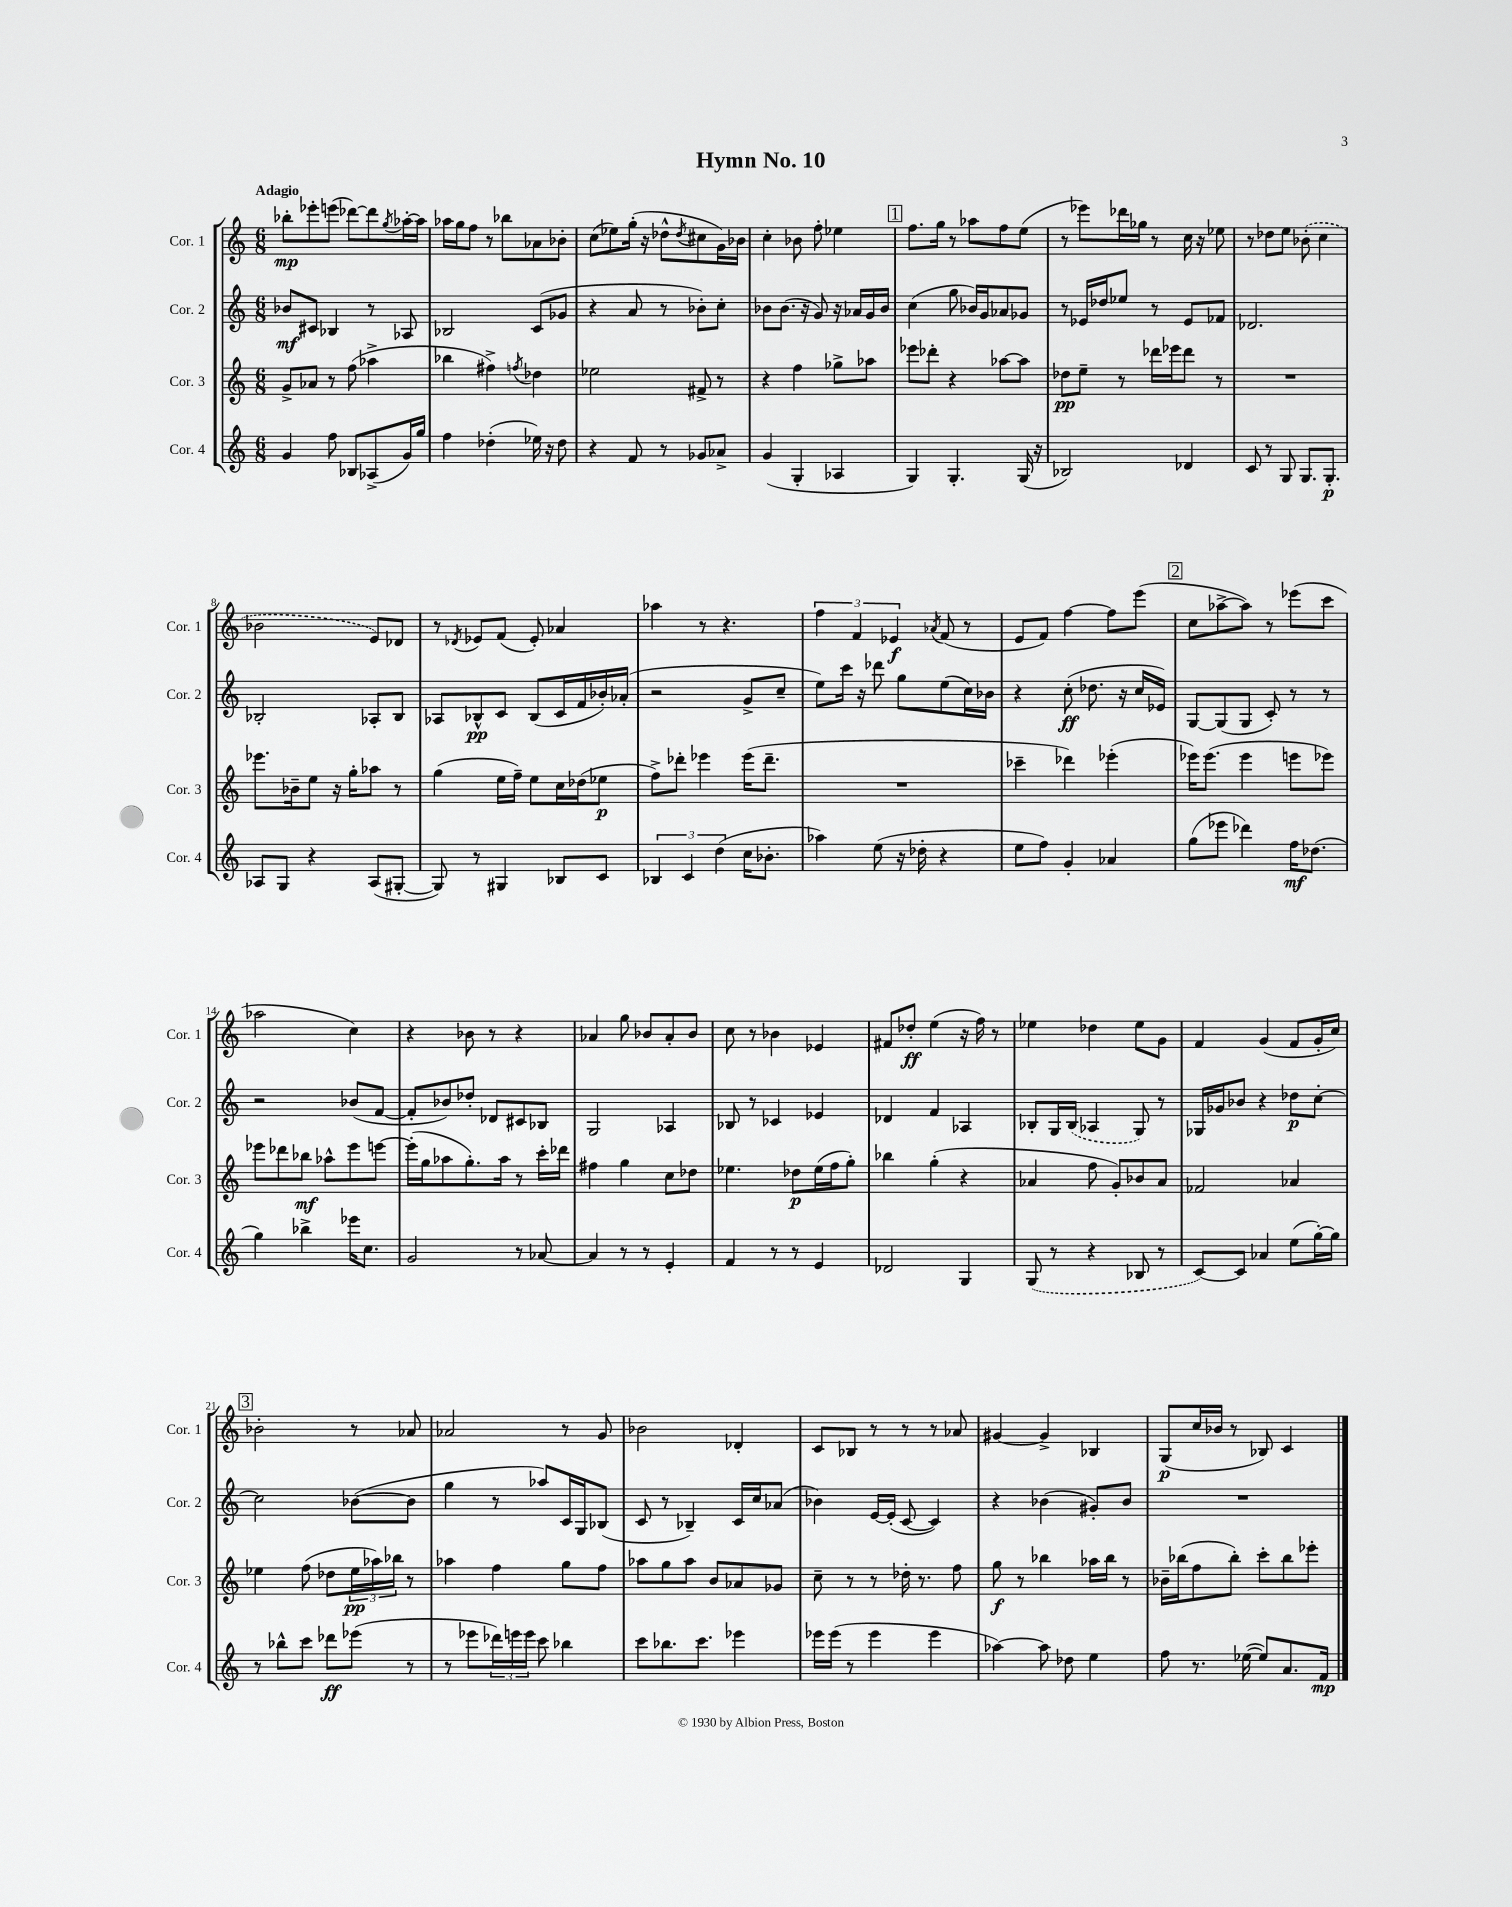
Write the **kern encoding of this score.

**kern	**dynam	**kern	**dynam	**kern	**dynam	**kern	**dynam
*part4	*part4	*part3	*part3	*part2	*part2	*part1	*part1
*staff4	*staff4	*staff3	*staff3	*staff2	*staff2	*staff1	*staff1
*I"Cor. 4	*	*I"Cor. 3	*	*I"Cor. 2	*	*I"Cor. 1	*
*I'Cor. 4	*	*I'Cor. 3	*	*I'Cor. 2	*	*I'Cor. 1	*
*clefG2	*	*clefG2	*	*clefG2	*	*clefG2	*
*k[]	*	*k[]	*	*k[]	*	*k[]	*
*M6/8	*	*M6/8	*	*M6/8	*	*M6/8	*
=1	=1	=1	=1	=1	=1	=1	=1
!	!	!	!	!	!	!LO:TX:a:B:t=Adagio	!
4g/	.	8g^/L	.	8b-X/L	mf	8bb-X'\L	mp
.	.	8a-X/J	.	8c#X/J	.	8eee-X'\	.
8ff\	.	8r	.	4B-X/	.	(8eeen\J	.
8B-X/L	.	(8ff\	.	.	.	[8ddd-X\L)	.
(8A-X^/	.	4aa-X^\	.	8r	.	8ddd-\]	.
.	.	.	.	.	.	8qgg/	.
16g/L)	.	.	.	8A-X/	.	[16aa-X'\L	.
16gg/JJ	.	.	.	.	.	16aa-\JJ]	.
=2	=2	=2	=2	=2	=2	=2	=2
4ff\	.	4bb-X\	.	2B-X/	.	16aa-X\LL	.
.	.	.	.	.	.	16gg\J	.
.	.	.	.	.	.	8ff\J	.
(4dd-X'\	.	4ff#X^\)	.	.	.	8r	.
.	.	.	.	.	.	8bb-X\L	.
.	.	8qffn/	.	.	.	.	.
16ee-X\)	.	4dd-X\	.	(8c/L	.	8a-X\	.
16r	.	.	.	.	.	.	.
8dd-\	.	.	.	8g-X/J	.	8b-X'\J	.
=3	=3	=3	=3	=3	=3	=3	=3
4r	.	2ee-X\	.	4r	.	(8cc\L	.
.	.	.	.	.	.	8ee-X\)	.
8f/	.	.	.	8a/	.	(16gg'\Jk	.
.	.	.	.	.	.	16r	.
8r	.	.	.	8r	.	8dd-X^^\L	.
.	.	.	.	.	.	8qdd-/	.
8g-X/L	.	8f#X^/	.	8b-X'\L)	.	8cc#X\	.
8a-X^/J	.	8r	.	8cc'\J	.	16g\L)	.
.	.	.	.	.	.	16b-X\JJ	.
=4	=4	=4	=4	=4	=4	=4	=4
(4g/	.	4r	.	8b-X\L	.	4cc'\	.
.	.	.	.	(8.b-\J	.	.	.
4G'/	.	4ff\	.	.	.	8b-X\	.
.	.	.	.	16r	.	.	.
.	.	.	.	8g/)	.	8ff'\	.
4A-X/	.	8gg-X^\L	.	16r	.	4ee-X\	.
.	.	.	.	16a-X/LL	.	.	.
.	.	8aa-X\J	.	16g/	.	.	.
.	.	.	.	16b-/JJ	.	.	.
!!LO:REH:place=s1:t=1
=5	=5	=5	=5	=5	=5	=5	=5
4G/)	.	8eee-X\L	.	(4cc\	.	8.ff\L	.
.	.	8ddd-X'\J	.	.	.	.	.
.	.	.	.	.	.	16gg\Jk	.
4.G'/	.	4r	.	8gg\	.	8r	.
.	.	.	.	16b-X/LL)	.	8aa-X\L	.
.	.	.	.	16g/J	.	.	.
.	.	[8aa-X\L	.	8a-X/	.	8ff\	.
(16G/	.	8aa-\J]	.	8g-X/J	.	(8ee\J	.
16r	.	.	.	.	.	.	.
=6	=6	=6	=6	=6	=6	=6	=6
2B-X/)	.	8dd-X\L	pp	8r	.	8r	.
.	.	8ee~\J	.	16e-X/LL	.	8eee-X\L)	.
.	.	.	.	16dd-X/J	.	.	.
.	.	8r	.	8ee-X/J	.	16ddd-X\L	.
.	.	.	.	.	.	16gg-X\JJ	.
.	.	16ddd-X\LL	.	8r	.	8r	.
.	.	16eee-X\J	.	.	.	.	.
4d-X/	.	8ddd-\J	.	8e-/L	.	16cc\	.
.	.	.	.	.	.	16r	.
.	.	8r	.	8f-X/J	.	8ee-X\	.
=7	=7	=7	=7	=7	=7	=7	=7
8c/	.	2.r	.	2.d-X/	.	8r	.
8r	.	.	.	.	.	8dd-X\L	.
8G/	.	.	.	.	.	8ee\J	.
8.G/L	.	.	.	.	.	(8b-X'\	.
.	.	.	.	.	.	4cc\	.
8.G'/J	p	.	.	.	.	.	.
!!LO:LB:g=z
=8	=8	=8	=8	=8	=8	=8	=8
8A-X/L	.	8.eee-X\L	.	2B-X'/	.	2b-X\	.
8G/J	.	.	.	.	.	.	.
.	.	16b-X~\k	.	.	.	.	.
4r	.	8ee\J	.	.	.	.	.
.	.	16r	.	.	.	.	.
.	.	16gg'\KL	.	.	.	.	.
(8A-/L	.	8aa-X\J	.	8A-X'/L	.	8e/L)	.
[8G#X'/J	.	8r	.	8B-/J	.	8d-X/J	.
=9	=9	=9	=9	=9	=9	=9	=9
8G#/])	.	(4gg\	.	8A-X/L	.	8r	.
.	.	.	.	.	.	8qd-X/	.
8r	.	.	.	8B-X^^/	pp	8e-X/L	.
4G#X/	.	16ee\LL	.	8c/J	.	(8f/J	.
.	.	16ff~\JJ)	.	.	.	.	.
.	.	8ee\L	.	(8B-/L	.	8e-'/)	.
8B-X/L	.	16cc\L	.	16c/L	.	4a-X/	.
.	.	(16dd-X\J	.	16f/	.	.	.
8c/J	.	8ee-X\J	p	16b-X'/)	.	.	.
.	.	.	.	(16a-X'/JJ	.	.	.
=10	=10	=10	=10	=10	=10	=10	=10
6B-X/	.	8ff^\L)	.	2r	.	4aa-X\	.
.	.	8ddd-X'\J	.	.	.	.	.
6c/	.	.	.	.	.	.	.
.	.	4eee-X\	.	.	.	8r	.
(6dd\	.	.	.	.	.	.	.
.	.	.	.	.	.	4.r	.
16cc\KL	.	(16eee-\KL	.	8g^/L	.	.	.
8.b-X'\J	.	8.ddd-~\J	.	.	.	.	.
.	.	.	.	8cc~/J	.	.	.
=11	=11	=11	=11	=11	=11	=11	=11
4aa-X\)	.	2.r	.	8ee\L)	.	6ff\	.
.	.	.	.	16ccc\Jk	.	.	.
.	.	.	.	.	.	6f/	.
.	.	.	.	16r	.	.	.
(8ee\	.	.	.	8ddd-X\	.	.	.
.	.	.	.	.	.	6e-X/	f
16r	.	.	.	8gg\L	.	.	.
16dd-X'\	.	.	.	.	.	.	.
.	.	.	.	.	.	8qa-X/	.
4r	.	.	.	(8ee\	.	(8f/	.
.	.	.	.	16cc\L)	.	8r	.
.	.	.	.	16b-X\JJ	.	.	.
=12	=12	=12	=12	=12	=12	=12	=12
8ee\L	.	4ccc-X~\	.	4r	.	8e/L	.
8ff\J)	.	.	.	.	.	8f/J)	.
4g'/	.	4ddd-X\)	.	(8cc'\	ff	[4ff\	.
.	.	.	.	8.dd-X\	.	.	.
4a-X/	.	(4eee-X'\	.	.	.	8ff\L]	.
.	.	.	.	16r	.	.	.
.	.	.	.	16cc/LL	.	(8eee\J	.
.	.	.	.	16e-X/JJ)	.	.	.
!!LO:REH:place=s1:t=2
=13	=13	=13	=13	=13	=13	=13	=13
(8gg\L	.	16eee-X\KL)	.	[8G/L	.	8cc\L	.
.	.	(8.eee-\J	.	.	.	.	.
8eee-X\J	.	.	.	(8G/]	.	[8aa-X^\	.
4ddd-X\)	.	4eee-\	.	8G/J	.	8aa-\J])	.
.	.	.	.	8c'/)	.	8r	.
16ff\KL	mf	8eeen\L	.	8r	.	(8eee-X\L	.
(8.dd-X\J	.	.	.	.	.	.	.
.	.	8eee-X\J)	.	8r	.	8ccc\J	.
!!LO:LB:g=z
=14	=14	=14	=14	=14	=14	=14	=14
4gg\)	.	8eee-X\L	.	2r	.	2aa-X\	.
.	.	8ddd-X\	.	.	.	.	.
4bb-X^\	.	8bb-X\J	mf	.	.	.	.
.	.	8aa-X^^\L	.	.	.	.	.
16eee-X\KL	.	8eee-\	.	(8b-X/L	.	4cc\)	.
8.cc\J	.	.	.	.	.	.	.
.	.	[8eeen\J	.	[8f/J	.	.	.
=15	=15	=15	=15	=15	=15	=15	=15
2g/	.	(16eee'\LL]	.	8f'/L]	.	4r	.
.	.	16gg\J	.	.	.	.	.
.	.	8aa-X\	.	8b-X/)	.	.	.
.	.	8.gg'\)	.	8dd-X'/J	.	8b-X\	.
.	.	.	.	8d-X/L	.	8r	.
.	.	16aa-\Jk	.	.	.	.	.
8r	.	8r	.	8c#X/	.	4r	.
[8a-X/	.	16ccc'\LL	.	8B-X/J	.	.	.
.	.	16ddd-X\JJ	.	.	.	.	.
=16	=16	=16	=16	=16	=16	=16	=16
4a-/]	.	4ff#X\	.	2G/	.	4a-X/	.
8r	.	4gg\	.	.	.	8gg\	.
8r	.	.	.	.	.	8b-X/L	.
4e'/	.	8cc\L	.	4A-X/	.	8a-'/	.
.	.	8dd-X\J	.	.	.	8b-/J	.
=17	=17	=17	=17	=17	=17	=17	=17
4f/	.	4.ee-X\	.	8B-X/	.	8cc\	.
.	.	.	.	8r	.	8r	.
8r	.	.	.	4c-X/	.	4b-X\	.
8r	.	8dd-X\L	p	.	.	.	.
4e/	.	(16ee-\L	.	4e-X/	.	4e-X/	.
.	.	16ff\J	.	.	.	.	.
.	.	8gg'\J)	.	.	.	.	.
=18	=18	=18	=18	=18	=18	=18	=18
2d-X/	.	4bb-X\	.	4d-X/	.	8f#X/L	.
.	.	.	.	.	.	8dd-X'/J	ff
.	.	(4gg'\	.	4f/	.	(4ee\	.
4G/	.	4r	.	4A-X/	.	16r	.
.	.	.	.	.	.	16ff\)	.
.	.	.	.	.	.	8r	.
=19	=19	=19	=19	=19	=19	=19	=19
(8G/	.	4a-X/	.	8B-X'/L	.	4ee-X\	.
8r	.	.	.	16G/L	.	.	.
.	.	.	.	(16B-/JJ	.	.	.
4r	.	8ff\	.	4A-X/	.	4dd-X\	.
.	.	8g'/L)	.	.	.	.	.
8B-X/	.	8b-X/	.	8G/)	.	8ee-\L	.
8r	.	8a-/J	.	8r	.	8g\J	.
=20	=20	=20	=20	=20	=20	=20	=20
[8c/L)	.	2f-X/	.	16G-X/LL	.	4f/	.
.	.	.	.	16g-X/J	.	.	.
8c/J]	.	.	.	8b-X/J	.	.	.
4a-X/	.	.	.	4r	.	(4g/	.
(8ee\L	.	4a-X/	.	8dd-X\L	p	8f/L	.
[16gg'\L)	.	.	.	[8cc'\J	.	16g'/L	.
16gg\JJ]	.	.	.	.	.	16cc/JJ)	.
!!LO:LB:g=z
!!LO:REH:place=s1:t=3
=21	=21	=21	=21	=21	=21	=21	=21
8r	.	4ee-X\	.	2cc\]	.	2b-X'\	.
8bb-X^^\L	.	.	.	.	.	.	.
8ccc\J	.	(8ff\	.	.	.	.	.
8ddd-X\L	ff	8dd-X\L	.	.	.	.	.
(8eee-X\J	.	24ee-\L	pp	([8b-X\L	.	8r	.
.	.	24aa-X\)	.	.	.	.	.
.	.	24bb-X\JJ	.	.	.	.	.
8r	.	8r	.	8b-\J]	.	8a-X/	.
=22	=22	=22	=22	=22	=22	=22	=22
8r	.	4aa-X\	.	4gg\	.	2a-X/	.
8eee-X\L	.	.	.	.	.	.	.
24ddd-X\L)	.	4ff\	.	8r	.	.	.
24eeen\	.	.	.	.	.	.	.
24eee\JJ	.	.	.	.	.	.	.
8ccc\	.	.	.	8aa-X/L)	.	.	.
4bb-X\	.	8gg\L	.	16c/L	.	8r	.
.	.	.	.	16G/J	.	.	.
.	.	8ff\J	.	(8B-X/J	.	8g/	.
=23	=23	=23	=23	=23	=23	=23	=23
8ccc\L	.	8aa-X\L	.	8c/	.	2b-X\	.
8.bb-X\	.	8gg\	.	8r	.	.	.
.	.	8aa-\J	.	4B-X~/)	.	.	.
8.ccc\J	.	.	.	.	.	.	.
.	.	8b/L	.	.	.	.	.
4eee-X\	.	8a-X/	.	16c/LL	.	4d-X'/	.
.	.	.	.	16cc/J	.	.	.
.	.	8g-X/J	.	(8a-X/J	.	.	.
=24	=24	=24	=24	=24	=24	=24	=24
16eee-X\LL	.	8cc~\	.	4b-X\)	.	8c/L	.
(16eee-\JJ	.	.	.	.	.	.	.
8r	.	8r	.	.	.	8B-X/J	.
4eee-\	.	8r	.	[16e/LL	.	8r	.
.	.	.	.	(16e'/JJ]	.	.	.
.	.	16dd-X'\	.	[8c/	.	8r	.
.	.	8.r	.	.	.	.	.
4eee-\	.	.	.	4c/])	.	8r	.
.	.	8ff\	.	.	.	8a-X/	.
=25	=25	=25	=25	=25	=25	=25	=25
[4aa-X\)	.	8gg\	f	4r	.	[4g#X/	.
.	.	8r	.	.	.	.	.
8aa-\]	.	4bb-X\	.	(4b-X\	.	4g#^/]	.
8dd-X\	.	.	.	.	.	.	.
4ee\	.	16aa-X\LL	.	8g#X'/L)	.	4B-X/	.
.	.	16bb-\JJ	.	.	.	.	.
.	.	8r	.	8b-/J	.	.	.
=26	=26	=26	=26	=26	=26	=26	=26
8ff\	.	16b-X~\LL	.	2.r	.	(8G/L	p
.	.	(16bb-X\J	.	.	.	.	.
8.r	.	8ff\	.	.	.	16cc/L	.
.	.	.	.	.	.	16b-X/JJ	.
.	.	8bb-'\J)	.	.	.	8r	.
([16ee-X\	.	.	.	.	.	.	.
8ee-/L])	.	8ccc'\L	.	.	.	8B-X/)	.
8.a/	.	8bb-\	.	.	.	4c/	.
.	.	8eee-X'\J	.	.	.	.	.
16f/Jk	mp	.	.	.	.	.	.
==	==	==	==	==	==	==	==
*-	*-	*-	*-	*-	*-	*-	*-
